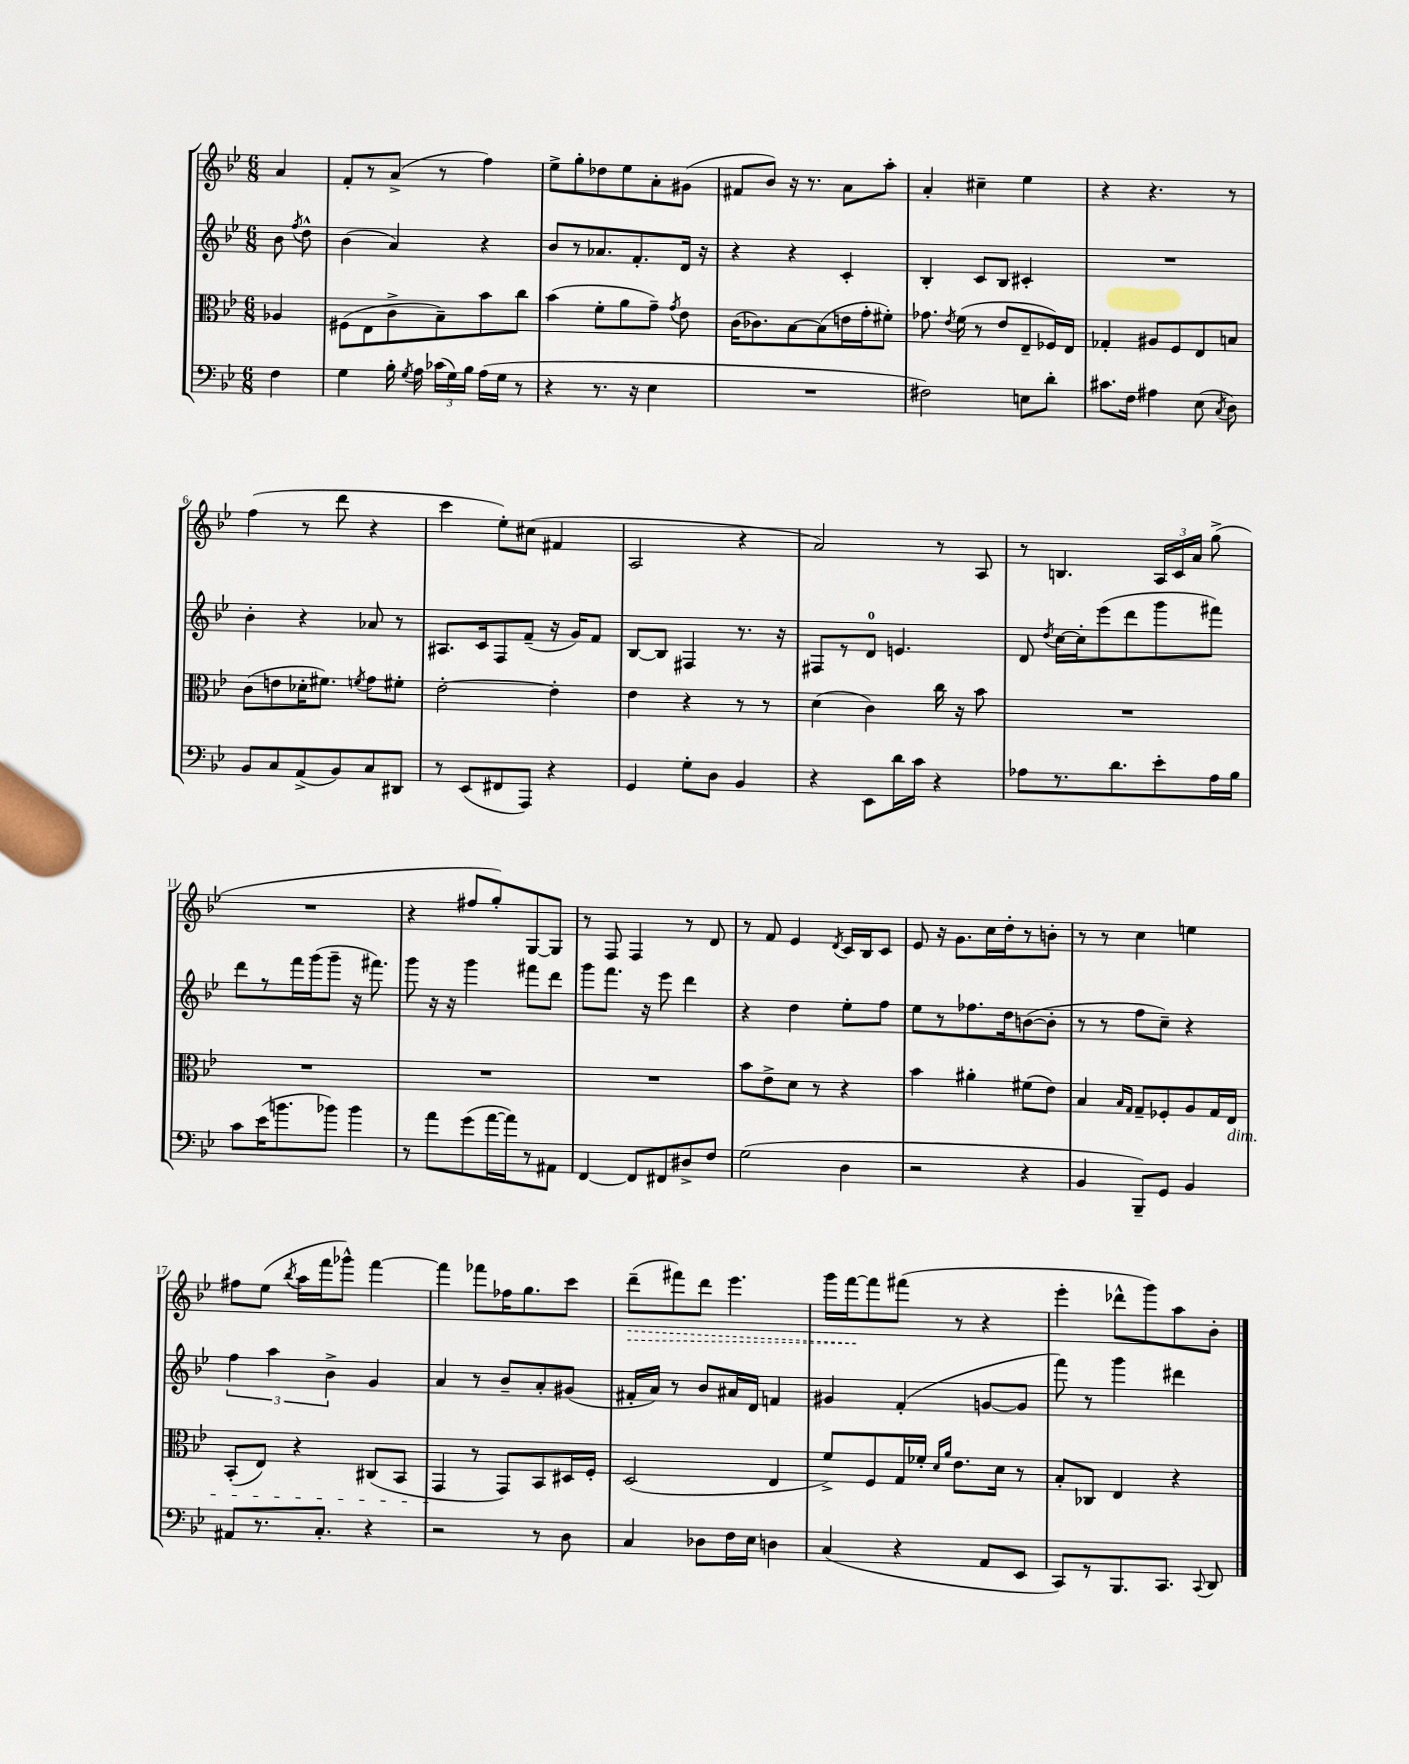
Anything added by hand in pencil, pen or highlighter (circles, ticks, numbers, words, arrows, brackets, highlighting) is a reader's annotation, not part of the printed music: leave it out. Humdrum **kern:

**kern	**kern	**kern	**kern	**dynam
*part4	*part3	*part2	*part1	*part1
*staff4	*staff3	*staff2	*staff1	*staff1
*clefF4	*clefC3	*clefG2	*clefG2	*
*k[b-e-]	*k[b-e-]	*k[b-e-]	*k[b-e-]	*
*M6/8	*M6/8	*M6/8	*M6/8	*
=	=	=	=	=
4F\	4A-X/	8b-\	4a/	.
.	.	8qff/	.	.
.	.	8dd^^\	.	.
=1	=1	=1	=1	=1
4G\	(8F#X\L	(4b-\	8f'/L	.
.	8E-\	.	8r	.
16B-'\	8c^\	4a/)	(8a^/J	.
8qG/	.	.	.	.
16A\	.	.	.	.
(24c-X\LL	8B-~\)	.	8r	.
24G\)	.	.	.	.
24B-\JJ	.	.	.	.
(16A\LL	8b-\	4r	4ff\)	.
16G\JJ	.	.	.	.
8r	8cc\J	.	.	.
=2	=2	=2	=2	=2
4r	(4b-\	8b-/L	8ee-^\L	.
.	.	8r	8gg'\	.
8.r	8f'\L	8.a-X/	8dd-X\	.
.	8a\	.	8ee-\	.
16r	.	8.f'/	.	.
4E-\	8g~\J)	.	8a'\	.
.	8qg/	.	.	.
.	8e-\	16d/Jk	(8g#X\J	.
.	.	16r	.	.
=3	=3	=3	=3	=3
2.r	(16c\KL	4r	8f#X/L	.
.	8.c-X\)	.	.	.
.	.	.	8b-/J)	.
.	[8B-\	4r	16r	.
.	.	.	8.r	.
.	(8B-\]	.	.	.
.	16en\L	4c'/	8a\L	.
.	16g'\J	.	.	.
.	8f#X'\J)	.	8aa'\J	.
=4	=4	=4	=4	=4
2F#X\)	8.g-X\	4B-'/	4a'/	.
.	8qe-/	.	.	.
.	(16f\	.	.	.
.	8r	8c/L	4cc#X~\	.
.	8e-/L	8B-/J	.	.
8En\L	8E-~/	4c#X'/	4ee-\	.
8d'\J	16F-X/L)	.	.	.
.	16E-/JJ	.	.	.
=5	=5	=5	=5	=5
8.c#X\L	4G-X'/	2.r	4r	.
16F\Jk	.	.	.	.
4A#X\	8A#X/L	.	4.r	.
.	8F/	.	.	.
(8E-\	8E-/	.	.	.
8qC/	.	.	.	.
8D\)	8Bn/J	.	8r	.
!!LO:LB:g=z
=6	=6	=6	=6	=6
8BB-/L	(8c\L	4b-'\	(4ff\	.
8C/	8en\	.	.	.
(8AA^/	16d-X'\K	4r	8r	.
.	8.f#X\J)	.	.	.
8BB-/)	.	.	8ddd\	.
.	8qfn/	.	.	.
8C/	8g\L	8a-X/	4r	.
8DD#X/J	8f#X'\J	8r	.	.
=7	=7	=7	=7	=7
8r	[2e-'\	8.A#X/L	4ccc\	.
(8EE-/L	.	.	.	.
.	.	16c/k	.	.
8FF#X/	.	8F/	8ee-'\L)	.
8AAA/J)	.	(8f~/J	(8cc#X\J	.
4r	4e-'\]	16r	4f#X/	.
.	.	16g/KL)	.	.
.	.	8f/J	.	.
=8	=8	=8	=8	=8
4GG/	4e-\	[8B-/L	2A/	.
.	.	8B-/J]	.	.
8G'\L	4r	4F#X/	.	.
8D\J	.	.	.	.
4BB-/	8r	8.r	4r	.
.	8r	.	.	.
.	.	16r	.	.
=9	=9	=9	=9	=9
4r	(4d\	8F#X/L	2a/)	.
.	.	8r	.	.
8EE-\L	4c\)	8d/J	.	.
16d\L	.	4.en/	.	.
16c\JJ	.	.	.	.
4r	16cc\	.	8r	.
.	16r	.	.	.
.	8b-\	.	8A/	.
=10	=10	=10	=10	=10
8A-X\L	2.r	8d/	8r	.
.	.	8qdd/	.	.
8.r	.	[16cc\LL	4.Bn/	.
.	.	16cc'\J]	.	.
.	.	(8eee-\	.	.
8.d\	.	.	.	.
.	.	8ddd\	.	.
8e-'\	.	8ggg\	24A/LL	.
.	.	.	24c/	.
.	.	.	24a/JJ	.
16A-\L	.	8fff#X\J)	(8gg^\	.
16B-\JJ	.	.	.	.
!!LO:LB:g=z
=11	=11	=11	=11	=11
8c\L	2.r	8ddd\L	2.r	.
(16e-\K	.	8r	.	.
8.bn\	.	.	.	.
.	.	16fff\L	.	.
.	.	(16ggg\J	.	.
8b-X\J)	.	8ggg~\J	.	.
4b-\	.	16r	.	.
.	.	8.fff#X\)	.	.
=12	=12	=12	=12	=12
8r	2.r	8ggg\	4r	.
8a\L	.	16r	.	.
.	.	16r	.	.
(8g\	.	4ggg\	8ff#X/L	.
[16a\L	.	.	8gg'/)	.
16a\J])	.	.	.	.
8r	.	8fff#X\L	[8G/	.
8AA#X\J	.	8ddd\J	8G/J]	.
=13	=13	=13	=13	=13
[4FF/	2.r	8ggg\L	8r	.
.	.	8.fff\J	8F/	.
8FF/L]	.	.	4F/	.
.	.	16r	.	.
8FF#X/	.	8eee-\	.	.
8D#X^/	.	4ddd\	8r	.
8F/J	.	.	8d/	.
=14	=14	=14	=14	=14
(2G\	8b-\L	4r	8r	.
.	8e-^\	.	8f/	.
.	8d\J	4dd\	4e-/	.
.	8r	.	.	.
.	.	.	8qd/	.
4D\	4r	8ee-'\L	16c/LL	.
.	.	.	16B-/J	.
.	.	8ff\J	8c/J	.
=15	=15	=15	=15	=15
2r	4b-\	8ee-\L	8e-/	.
.	.	8r	16r	.
.	.	.	8.g\L	.
.	4a#X'\	8.ff-X\	.	.
.	.	.	16cc\L	.
.	.	16dd\k	16dd'\J	.
4r	(8f#X\L	([8bn\	8r	.
.	8e-\J)	8b'\J]	8bn'\J	.
=16	=16	=16	=16	=16
4BB-/	4B-/	8r	8r	.
.	.	8r	8r	.
.	16qqB-/LL	.	.	.
.	16qqG/JJ	.	.	.
8BBB-~/L)	8G~/L	8ff\L	4cc\	.
8GG/J	8F-X'/	8cc~\J)	.	.
4BB-/	8A/	4r	4een\	.
.	16G/L	.	.	.
!	!LO:TX:b:i:t=dim.	!	!	!
.	16E-/JJ	.	.	.
!!LO:LB:g=z
=17	=17	=17	=17	=17
8AA#X/L	(8BB-'/L	6ff\	8ff#X\L	.
8.r	8E-/J)	.	(8ee-\J	.
.	.	6aa\	.	.
.	.	.	8qbb-/	.
.	4r	.	16aa\LL	.
8.C'/J	.	.	16fff\J	.
.	.	6b-^\	.	.
.	.	.	8ggg-X^^\J)	.
4r	(8C#X/L	4g/	[4fff\	.
.	8BB-/J	.	.	.
=18	=18	=18	=18	=18
2r	4GG/	4a/	4fff\]	.
.	8r	8r	8fff-X\L	.
.	8GG/L)	8b-~/L	16ff-X\K	.
.	.	.	8.gg\	.
8r	8BB-/	8a'/	.	.
8D\	16D#X/L	(8g#X/J	8ccc\J	.
.	16F'/JJ	.	.	.
=19	=19	=19	=19	=19
!	!	!	!	!LO:HP:b
4C/	(2D/	16f#X'/LL	(8ddd~\L	>
.	.	16a/JJ)	.	.
.	.	8r	8fff#X\)	.
8D-X\L	.	8b-/L	8ddd\J	.
16F\L	.	16a#X/L	4.eee-\	.
16E-\JJ	.	16d/JJ	.	.
4Dn\	4E-/	4fn/	.	.
=20	=20	=20	=20	=20
(4C/	8f^/L)	4g#X/	16ggg\LL	.
.	.	.	[16fff\J	.
.	8F/	.	8fff\]	]
4r	16G/L	(4f'/	(8fff#X\J	.
.	16f-X'/JJ	.	.	.
.	16qqd/LL	.	.	.
.	16qqa/JJ	.	.	.
.	8.e-\L	.	8r	.
8AA/L	.	[8gn/L	4r	.
.	16d\Jk	.	.	.
8EE-/J	8r	8g/J]	.	.
=21	=21	=21	=21	=21
8CC/L)	8B-'/L	8fff\)	4eee-'\	.
8r	8C-X/J	8r	.	.
8.BBB-/	4E-/	4ggg\	8ddd-X^^\L	.
.	.	.	8ggg\)	.
8.CC/J	.	.	.	.
.	4r	4ddd#X\	8aa\	.
8qqCC/	.	.	.	.
8DD/	.	.	8b-'\J	.
==	==	==	==	==
*-	*-	*-	*-	*-
